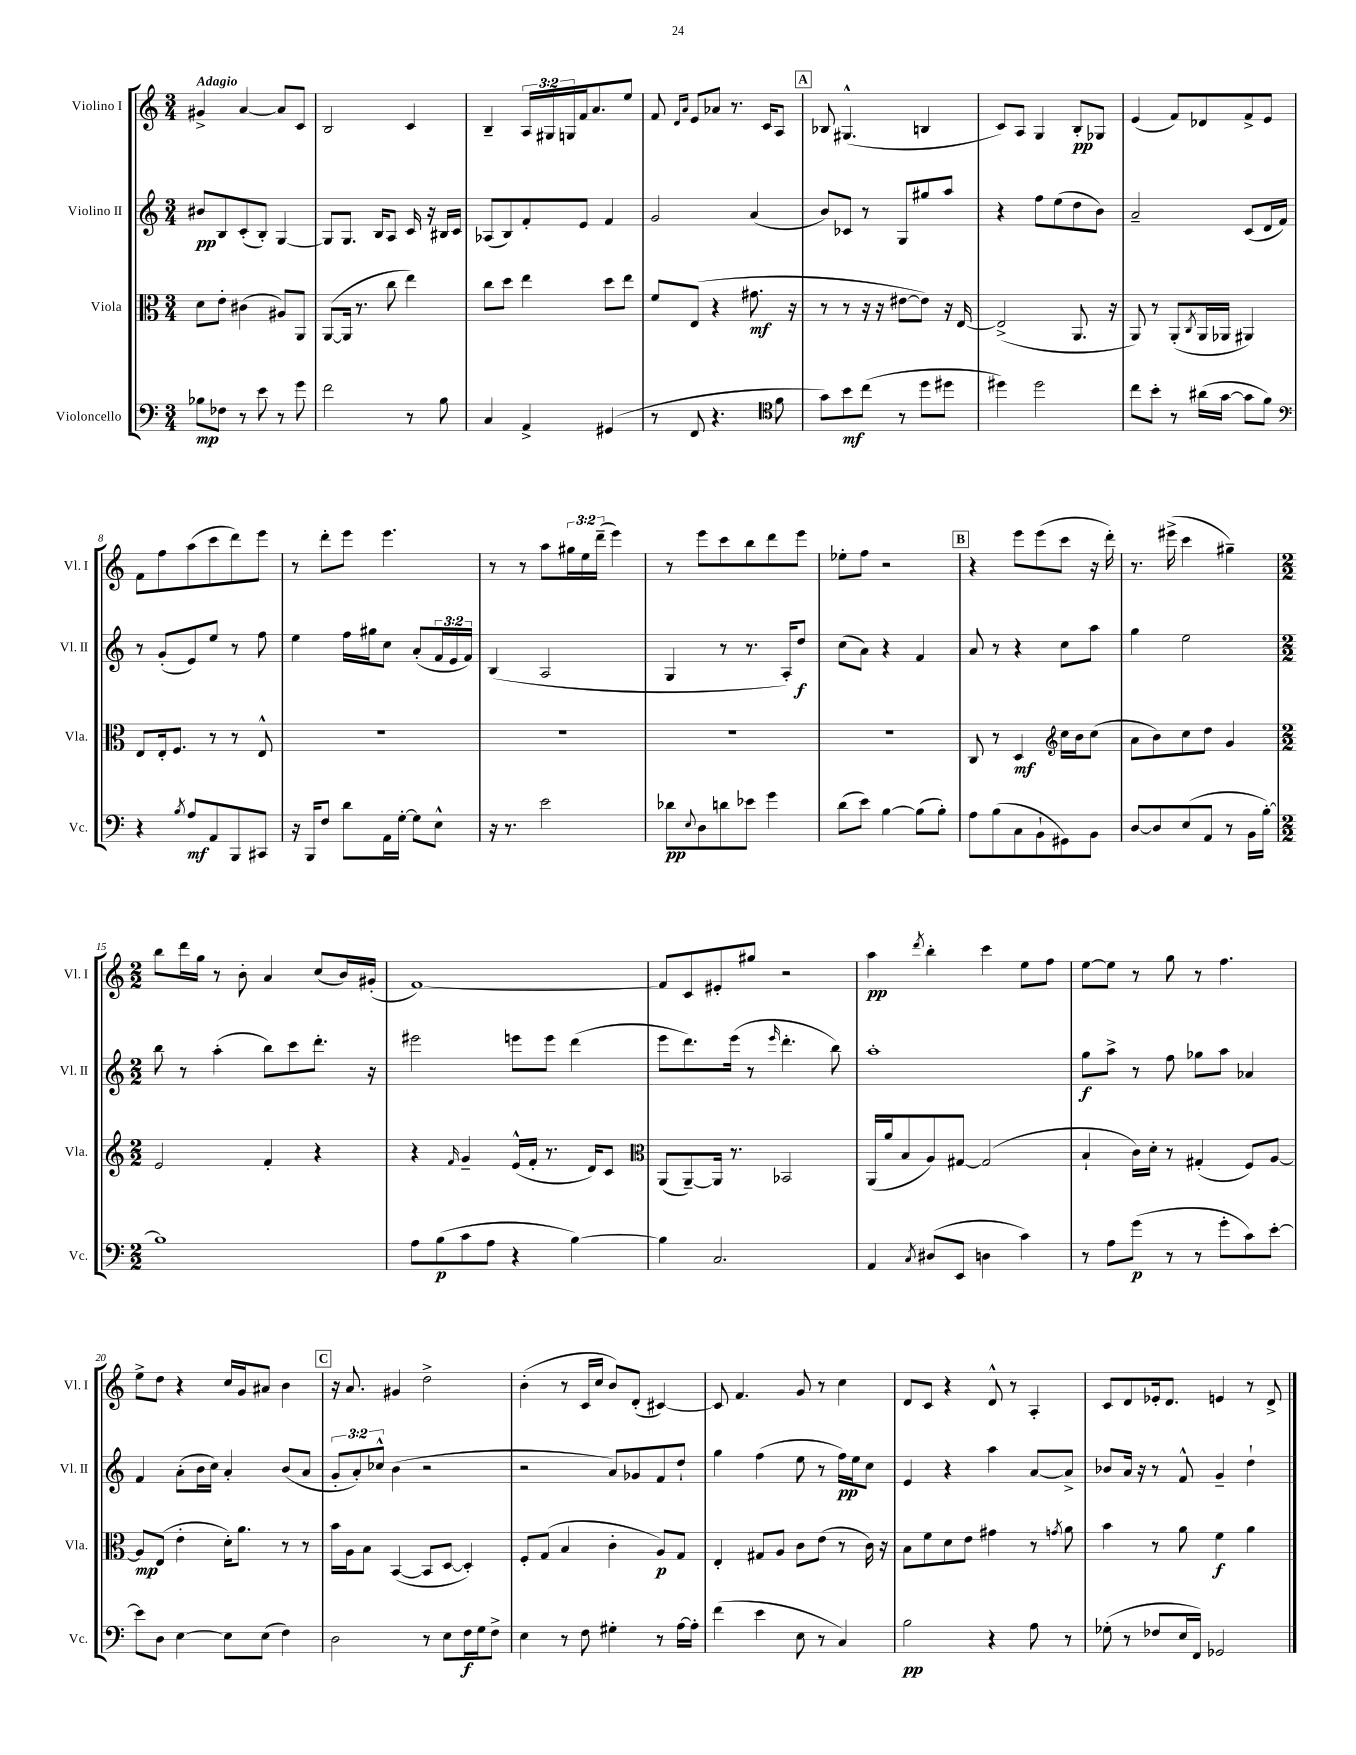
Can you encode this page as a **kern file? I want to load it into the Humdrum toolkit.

**kern	**kern	**kern	**kern
*staff4	*staff3	*staff2	*staff1
*clefF4	*clefC3	*clefG2	*clefG2
*k[]	*k[]	*k[]	*k[]
*M3/4	*M3/4	*M3/4	*M3/4
8B-	8d	8b#	4g#^
8F-	8e'	8B	.
8r	(4c#	(8c'	[4a
8e	.	8B')	.
8r	8A#)	[4G	8a]
8g	8AA	.	8c
=	=	=	=
2f	([8AA	8G]	2B
.	16AA]	8.G	.
.	8.r	.	.
.	.	16B	.
.	8cc	8A	.
8r	4ee)	16c	4c
.	.	16r	.
8B	.	16B#	.
.	.	16c	.
=	=	=	=
4C	8cc	(8A-	4B~
.	8dd	8B)	.
4AA^	4ee	8f'	24A
.	.	.	24G#
.	.	.	24G
.	.	8e	16f
.	.	.	8.a
(4GG#	8dd	4f	.
.	8ee	.	8ee
=	=	=	=
8r	8f	2g	8f
.	.	.	16qqd
.	.	.	16qqa
8FF	(8E	.	8e
4.r	4r	.	8a-
.	.	.	8.r
.	8.g#	(4a	.
.	.	.	16c
*clefC4	*	*	*
8f	.	.	8A
.	16r	.	.
=	=	=	=
8g)	8r	8b)	8B-
8b	8r	8c-	(4.G#^^
(8cc	16r	8r	.
.	16r	.	.
8r	[8e#	8G	.
8dd	8e#])	8gg#	4B
8dd#	16r	8aa	.
.	[16E	.	.
=	=	=	=
4dd#)	(2E^]	4r	8c)
.	.	.	8A
2dd#	.	8ff	4G
.	.	(8ee	.
.	8.AA	8dd	8B'
.	.	8b)	8G-
.	16r	.	.
=	=	=	=
8cc	8AA)	2a~	(4e
8b'	8r	.	.
8r	(8AA'	.	8f)
.	8qC	.	.
(16a#	16AA	.	8d-
[16g	16AA-	.	.
8g]	4AA#)	(8c	8f^
8f)	.	16d	8e
.	.	16f)	.
=	=	=	=
*clefF4	*	*	*
4r	8E	8r	8f
.	16E'	(8g'	8ff
.	8.F	.	.
8qB	.	.	.
8A	.	8e)	(8aa
8AA	8r	8ee	8ccc
8BBB	8r	8r	8ddd)
8CC#	8E^^	8ff	8eee
=	=	=	=
16r	2.r	4ee	8r
16BBB	.	.	.
8F	.	.	8ddd'
8d	.	16ff	8eee
.	.	16gg#	.
16AA	.	8cc	4.eee
[16G'	.	.	.
8G]	.	(8a'	.
8E^^	.	24f	.
.	.	24e	.
.	.	24f)	.
=	=	=	=
16r	2.r	(4B	8r
8.r	.	.	.
.	.	.	8r
2e	.	2A	8aa
.	.	.	24gg#
.	.	.	24ee
.	.	.	(24ddd~
.	.	.	4eee)
=	=	=	=
8d-	2.r	4G	8r
8qqE	.	.	.
8D	.	.	8eee
8d	.	8r	8ccc
8e-	.	8.r	8bb
4g	.	.	8ddd
.	.	16A')	.
.	.	8dd	8eee
=	=	=	=
(8d	2.r	(8cc	8ee-'
8e)	.	8a)	8ff
[4B	.	4r	2r
(8B]	.	4f	.
8B')	.	.	.
=	=	=	=
8A	8C	8a	4r
(8B	8r	8r	.
8C	4D	4r	8eee
8BB`	.	.	(8eee
*	*clefG2	*	*
8GG#)	16cc	8cc	8ccc
.	16b	.	.
8BB	(8cc	8aa	16r
.	.	.	16ddd')
=	=	=	=
[8D	8a	4gg	8.r
8D]	8b)	.	.
.	.	.	(16eee#^
(8E	8cc	2ee	4ccc
8AA	8dd	.	.
8r	4g	.	4gg#~)
16BB	.	.	.
[16B')	.	.	.
=	=	=	=
*M2/2	*M2/2	*M2/2	*M2/2
1B]	2e	8bb	8bb
.	.	8r	16ddd
.	.	.	16gg
.	.	(4aa'	8r
.	.	.	8b'
.	4f'	8bb)	4a
.	.	8ccc	.
.	4r	8.ddd'	(8cc
.	.	.	16b)
.	.	16r	(16g#'
=	=	=	=
8A	4r	2eee#	[1f)
(8B	.	.	.
.	16qqf	.	.
8c	4g~	.	.
8A	.	.	.
4r	(16e^^	8eee	.
.	16f'	.	.
.	8.r	8eee	.
[4B)	.	(4ddd	.
.	16d)	.	.
.	8c	.	.
=	=	=	=
*	*clefC3	*	*
4B]	(8AA	8eee	8f]
.	[8AA~)	8.ddd)	8c
2.C	16AA]	.	8e#'
.	8.r	(16eee	.
.	.	8r	8gg#
.	.	16qqeee	.
.	2BB-	4.ddd'	2r
.	.	8bb)	.
=	=	=	=
4AA	(16AA	1aa'	4aa
.	16a	.	.
.	8B	.	.
8qC	.	.	8qddd
(8D#	8A)	.	4bb'
8EE	[8G#	.	.
4D	(2G#]	.	4ccc
4c)	.	.	8ee
.	.	.	8ff
=	=	=	=
8r	4B`	8gg	[8ee
8A	.	8aa^	8ee]
(8g	16c)	8r	8r
.	16d'	.	.
8r	8r	8ff	8gg
8r	(4G#'	8gg-	8r
8g'	.	8aa	4.ff
8c)	8F)	4a-	.
[8e'	[8A	.	.
=	=	=	=
8e]	8A]	4f	8ee^
8D	(8E	.	8dd
[4E	4e'	(8a'	4r
.	.	16b	.
.	.	16cc)	.
8E]	16d')	4a'	16cc
.	8.a	.	16g
(8E	.	.	8a#
4F)	8r	(8b	4b
.	8r	8a	.
=	=	=	=
2D	16b	12g'	16r
.	16A	.	8.a
.	.	12a')	.
.	8B	.	.
.	.	12cc-^^	.
.	([4BB	(4b	4g#
8r	8BB]	2r	2dd^
8E	[8D	.	.
16F	4D'])	.	.
16G	.	.	.
8F^	.	.	.
=	=	=	=
4E	8F'	2r	(4b'
.	(8G	.	.
8r	4B	.	8r
8F	.	.	16c
.	.	.	16cc
4G#'	4c'	8a)	8b)
.	.	8g-	(8d'
8r	8A)	8f	[4c#)
[16A	8G	8dd`	.
16A']	.	.	.
=	=	=	=
(4f	4E'	4gg	8c#]
.	.	.	4.f
4e	8G#	(4ff	.
.	8A	.	.
8E	8c	8ee	8g
8r	(8e	8r	8r
4C)	8r	16ff)	4cc
.	.	16ee	.
.	16c)	8cc	.
.	16r	.	.
=	=	=	=
2B	8B	4e	8d
.	8f	.	8c
.	8d	4r	4r
.	8e	.	.
4r	4g#	4aa	8d^^
.	.	.	8r
8A	8r	[8a	4A'
.	8qg	.	.
8r	8a	8a^]	.
=	=	=	=
(8G-'	4b	8b-	8c
8r	.	16a	8d
.	.	16r	.
8F-	8r	8r	16e-'
.	.	.	8.d
16E	8a	8f^^	.
16FF)	.	.	.
2GG-	4f	4g~	4e
.	4a	4dd`	8r
.	.	.	8d^
==	==	==	==
*-	*-	*-	*-
